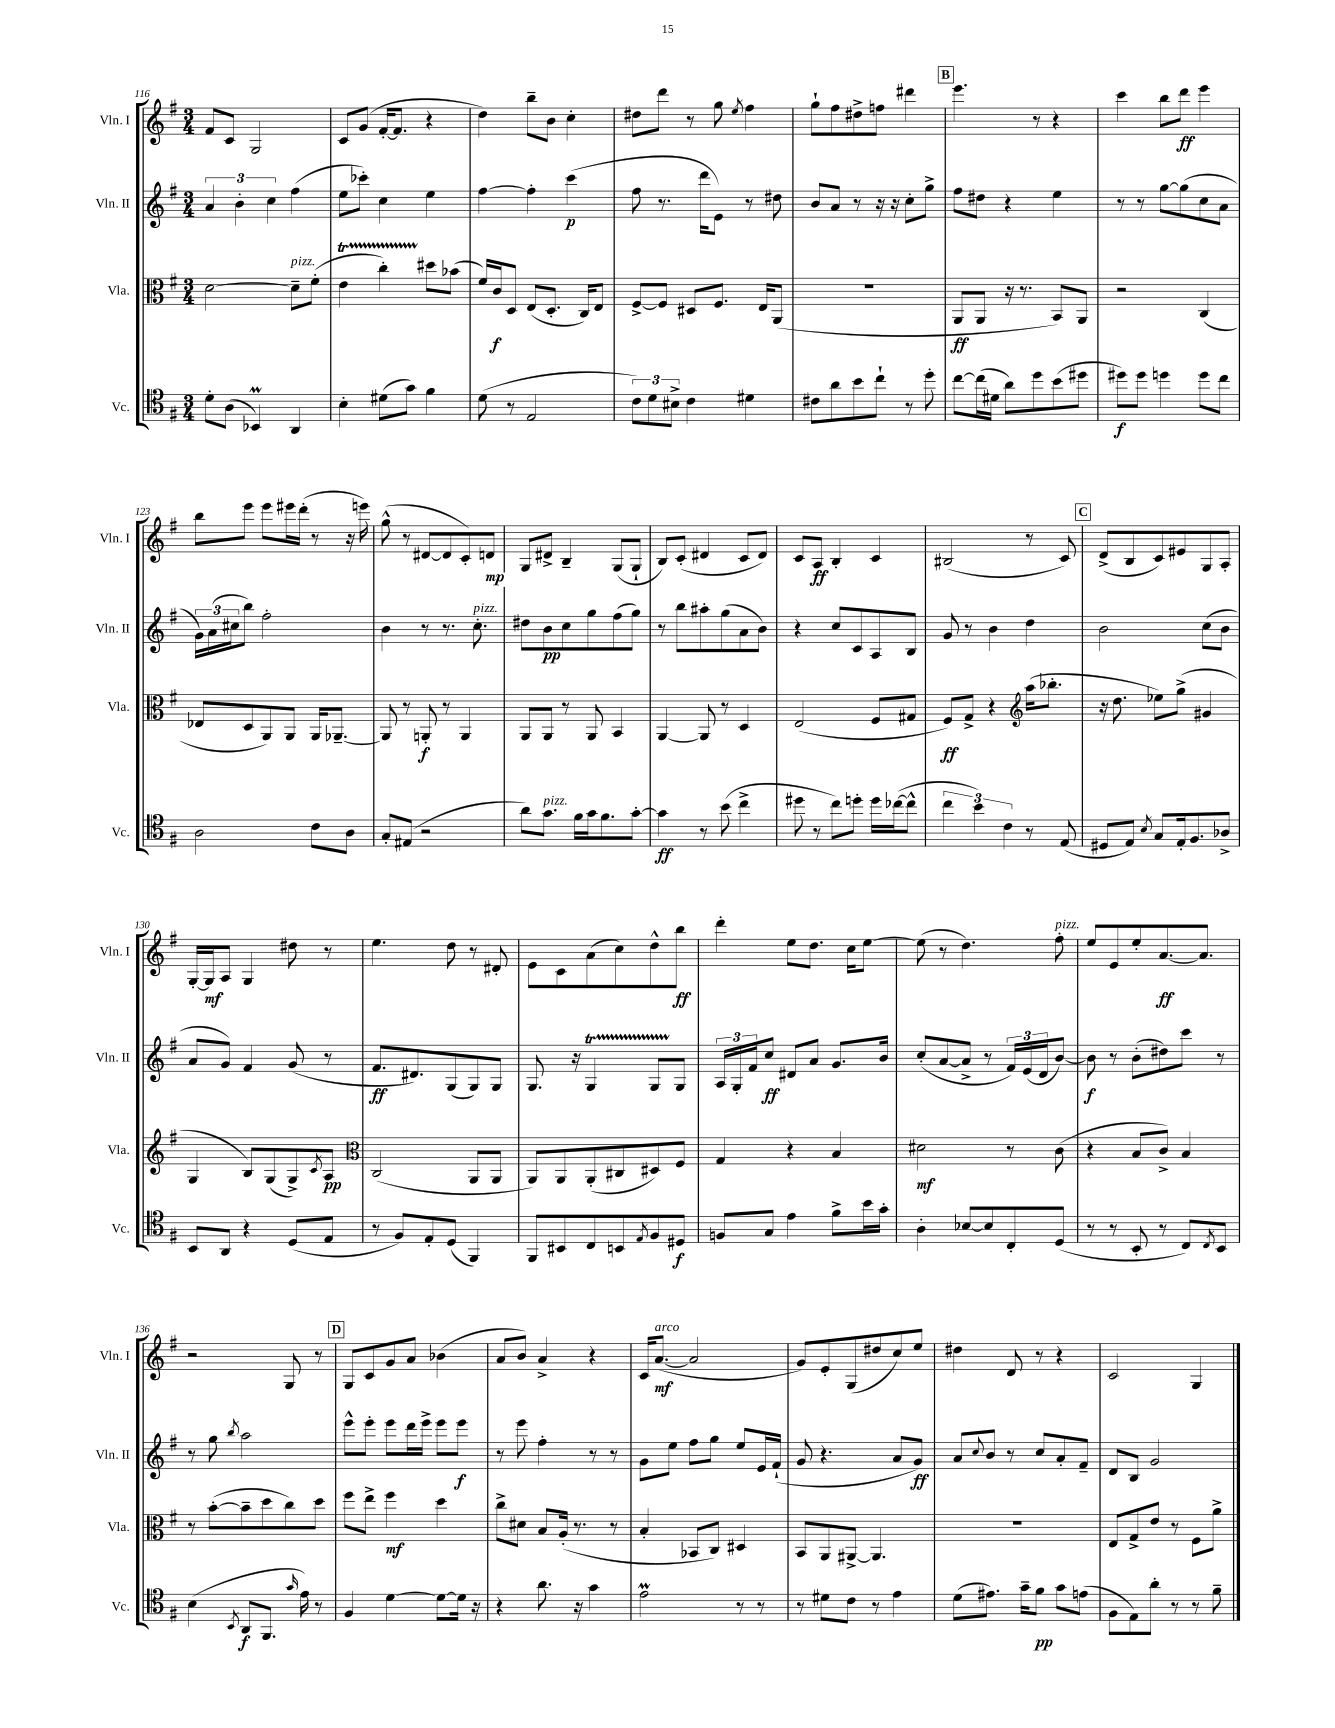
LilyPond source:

<<
\new StaffGroup <<
\new Staff = "s0" \with { instrumentName = "Vln. I" shortInstrumentName = "Vln. I" } {
    \clef treble \key g \major \numericTimeSignature \time 3/4
    fis'8 c'8 g2 |
    c'8 g'8( fis'16~-. fis'8. r4 |
    d''4) b''8-- b'8 c''4-. |
    dis''8 d'''8 r8 g''8 \acciaccatura { e''8 } fis''4 |
    g''8-! fis''8 dis''8-> f''8 dis'''4 |
    \mark \markup { \box "B" } e'''4. r8 r4 |
    c'''4 b''8 d'''8\ff e'''4 |
    b''8 e'''8 e'''8 eis'''16 d'''16-.( r8 r16 e'''16) |
    g''8-^( r8 dis'8~ dis'8 c'8-.) d'8\mp |
    g8 dis'8-> b4-- g8( g8-! |
    b8) c'8-.( dis'4 c'8 dis'8) |
    c'8 a8\ff b4-. c'4 |
    bis2( r8 c'8) |
    \mark \markup { \box "C" } d'8->( b8 c'8) eis'8 g8 a8-. |
    g16~-. g16\mf a8 g4 dis''8 r8 |
    e''4. d''8 r8 dis'8-. |
    e'8 c'8 a'8( c''8) d''8-^ b''8\ff |
    d'''4-. e''8 d''8. c''16 e''8~ |
    e''8( r8 d''4.) fis''8-.^\markup { \italic "pizz." } |
    e''8 e'8 e''8-. a'8.~\ff a'8. |
    r2 g8 r8 |
    \mark \markup { \box "D" } g8 c'8 g'8 a'8 bes'4( |
    a'8 b'8) a'4-> r4 |
    c'16 a'8.~\mf^\markup { \italic "arco" }( a'2 |
    g'8) e'8-. g8( dis''8 c''8) e''8 |
    dis''4 d'8 r8 r4 |
    c'2 g4 \bar "|." |
}
\new Staff = "s1" \with { instrumentName = "Vln. II" shortInstrumentName = "Vln. II" } {
    \clef treble \key g \major \numericTimeSignature \time 3/4
    \tuplet 3/2 { a'4 b'4-. c''4 } fis''4( |
    e''8 ces'''8-.) c''4 e''4 |
    fis''4~ fis''4-. c'''4\p( |
    fis''8 r8. d'''16 e'8) r8 dis''8 |
    b'8 a'8 r8 r16 r16 c''8-. g''8-> |
    \mark \markup { \box "B" } fis''8 dis''8 r4 e''4 |
    r8 r8 g''8~ g''8( c''8 a'8 |
    \tuplet 3/2 { g'16) a'16( cis''16 } b''8) fis''2-. |
    b'4 r8 r8. c''8.-.^\markup { \italic "pizz." } |
    dis''8 b'8\pp c''8 g''8 fis''8( g''8) |
    r8 b''8 ais''8-. g''8( a'8 b'8) |
    r4 c''8 c'8 a8 b8 |
    g'8 r8 b'4 d''4 |
    \mark \markup { \box "C" } b'2 c''8( b'8 |
    a'8 g'8) fis'4 g'8( r8 |
    fis'8.\ff dis'8.) g8( g8) g8 |
    g8. r16 g4\startTrillSpan g8 g8\stopTrillSpan |
    \tuplet 3/2 { a16 g16-. fis'16 } c''8\ff dis'8 a'8 g'8. b'16 |
    c''8-.( a'8~ a'8-> r8 \tuplet 3/2 { fis'16) e'16( d'16 } b'8~) |
    b'8\f r8 b'8-.( dis''8) c'''8 r8 |
    r8 g''8 \acciaccatura { b''8 } a''2 |
    \mark \markup { \box "D" } e'''8-^ e'''8-. e'''8 d'''16 e'''16-> e'''8 e'''8\f |
    r8 e'''8 fis''4-. r8 r8 |
    g'8 e''8 fis''8 g''8 e''8 e'16 fis'16-!( |
    g'8 r4. a'8 g'8\ff) |
    a'8 \appoggiatura { c''8 } b'8 r8 c''8 a'8-. fis'8-- |
    d'8 b8 g'2 \bar "|." |
}
\new Staff = "s2" \with { instrumentName = "Vla." shortInstrumentName = "Vla." } {
    \clef alto \key g \major \numericTimeSignature \time 3/4
    d'2~ d'8--^\markup { \italic "pizz." } fis'8-.( |
    e'4\startTrillSpan c''4-.) dis''8\stopTrillSpan bes'8( |
    fis'16) c'16\f d8 e8( d8.-. c16) e8 |
    fis8~-> fis8 dis8 fis8. e16 a,8( |
    R2. |
    \mark \markup { \box "B" } a,8\ff a,8 r16 r8. b,8) a,8 |
    r2 c4( |
    ees8 d8 a,8) a,8 a,16 aes,8.~-- |
    aes,8 r8 a,8-.\f r8 a,4 |
    a,8 a,8 r8 a,8 b,4 |
    a,4~ a,8 r8 d4 |
    e2( fis8 gis8 |
    fis8\ff) g8-> r4 \clef treble a''16( bes''8.-. |
    \mark \markup { \box "C" } r16 d''8. ees''8) g''8->( gis'4 |
    g4 b8) g8( g8->) \acciaccatura { c'8 } a8\pp |
    \clef alto c2( a,8 a,8 |
    a,8) a,8 a,8-.( cis8 dis8) fis8 |
    g4 r4 b4 |
    dis'2\mf r8 c'8( |
    r4 b8 c'8->) b4 |
    r8 b'8~-.( b'8-- d''8 c''8) d''8 |
    \mark \markup { \box "D" } fis''8 e''8-> fis''4\mf d''4 |
    c''8-> dis'8 b8 a16-.( r8. r8 |
    b4-. bes,8 c8) dis4 |
    b,8 a,8 ais,8~-> ais,4. |
    R2. |
    e8 g8-> e'8 r8 fis8 a'8-> \bar "|." |
}
\new Staff = "s3" \with { instrumentName = "Vc." shortInstrumentName = "Vc." } {
    \clef tenor \key g \major \numericTimeSignature \time 3/4
    d'8-. a8( bes,4\prall) a,4 |
    b4-. dis'8( g'8) fis'4 |
    d'8( r8 e2 |
    \tuplet 3/2 { c'8) d'8 bis8-> } c'4 dis'4 |
    cis'8 a'8 b'8 c''8-! r8 d''8-. |
    \mark \markup { \box "B" } c''8~ c''16( dis'16 a'8) d''8 b'8( dis''8 |
    dis''8\f) dis''8 d''4 d''8 c''8 |
    a2 c'8 a8 |
    g8-. eis8( r2 |
    a'8) g'8.^\markup { \italic "pizz." } fis'16 g'16 fis'8. g'8~-. |
    g'4\ff r8 b'8( c''4-> |
    dis''8 r8 c''8) d''8-. d''16 ces''16~( ces''8-^ |
    \tuplet 3/2 { c''4 b'4) c'4 } r8 e8( |
    \mark \markup { \box "C" } dis8 e8) \acciaccatura { b8 } g8 e16-. fis8. aes8-> |
    b,8 a,8 r4 d8( e8 |
    r8 fis8) e8-. d8( fis,4) |
    fis,8 bis,8 c8 b,8 \acciaccatura { e8 } fis8 dis8\f |
    f8 g8 e'4 fis'8-> b'16 g'16-. |
    a4-. bes8~ bes8 c8-. d8( |
    r8 r8 b,8-. r8 c8) \acciaccatura { c8 } b,8 |
    b4( \acciaccatura { b,8 } a,8\f fis,8. \grace { g'16 } e'16) r8 |
    \mark \markup { \box "D" } fis4 d'4~ d'8~ d'16 r16 |
    r4 a'8. r16 g'4 |
    e'2\prall r8 r8 |
    r8 dis'8 c'8 r8 e'4 |
    d'8( eis'8.) g'16-- fis'8\pp g'8 e'8( |
    fis8 e8) a'8-. r8 r8 fis'8-- \bar "|." |
}
>>
>>
\layout { \context { \Score currentBarNumber = #116 } }
